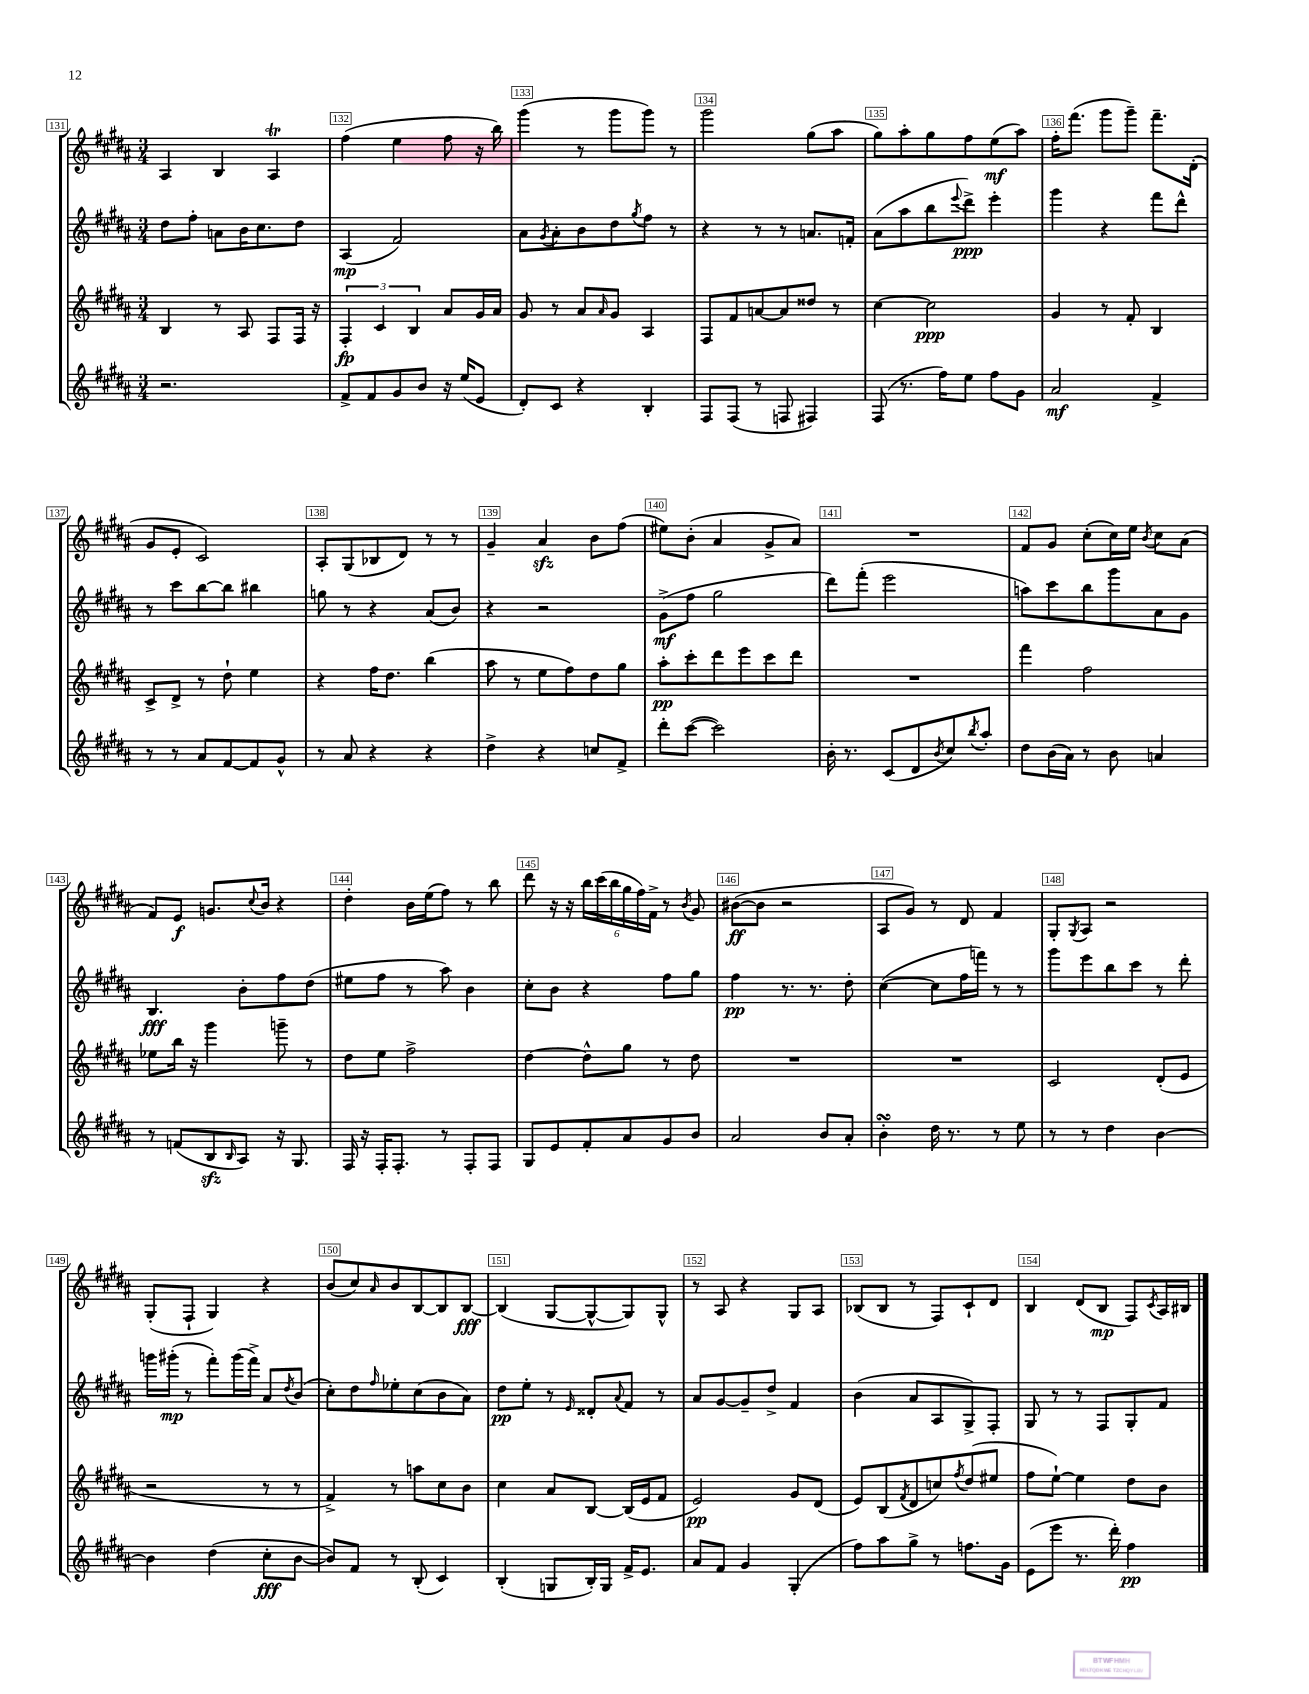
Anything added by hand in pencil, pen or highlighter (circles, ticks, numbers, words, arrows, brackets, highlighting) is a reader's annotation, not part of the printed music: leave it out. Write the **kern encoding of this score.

**kern	**kern	**kern	**kern
*staff4	*staff3	*staff2	*staff1
*clefG2	*clefG2	*clefG2	*clefG2
*k[f#c#g#d#a#]	*k[f#c#g#d#a#]	*k[f#c#g#d#a#]	*k[f#c#g#d#a#]
*M3/4	*M3/4	*M3/4	*M3/4
2.r	4B	8dd#	4A#
.	.	8ff#'	.
.	8r	8a	4B
.	8A#	16b	.
.	.	8.cc#	.
.	8F#	.	4A#
.	16F#	8dd#	.
.	16r	.	.
=	=	=	=
8f#^	6F#'	(4A#	(4ff#
8f#	.	.	.
.	6c#	.	.
8g#	.	2f#)	4ee
.	6B	.	.
8b	.	.	.
16r	8a#	.	8ff#
(16ee	.	.	.
8e	16g#	.	16r
.	16a#	.	16bb)
=	=	=	=
8d#')	8g#	8a#	(4ggg#
.	.	8qg#	.
8c#	8r	8a#'	.
4r	8a#	8b	8r
.	16qqa#	.	.
.	8g#	8dd#	8ggg#
.	.	8qgg#	.
4B'	4A#	8ff#	8ggg#)
.	.	8r	8r
=	=	=	=
8F#	8F#	4r	2ggg#
(8F#	8f#	.	.
8r	[8a	8r	.
8F	8a]	8r	.
4F#)	8dd##	8.a	(8gg#
.	8r	.	8aa#
.	.	16f'	.
=	=	=	=
(8F#	[4cc#	(8a#	8gg#)
8.r	.	8aa#	8aa#'
.	2cc#]	8bb	8gg#
16ff#)	.	.	.
.	.	8qqeee	.
8ee	.	8ddd#^)	8ff#
8ff#	.	4eee'	(8ee
8g#	.	.	8aa#)
=	=	=	=
2a#	4g#	4ggg#	16ff#'
.	.	.	(8.fff#
.	8r	4r	8ggg#
.	8f#'	.	8ggg#~)
4f#^	4B	8fff#	8.fff#~
.	.	8ddd#^^	.
.	.	.	(16d#'
=	=	=	=
8r	8c#^	8r	8g#
8r	8d#^	8ccc#	8e'
8a#	8r	[8bb	2c#)
[8f#	8dd#`	8bb]	.
8f#]	4ee	4bb#	.
8g#^^	.	.	.
=	=	=	=
8r	4r	8gg	8A#'
8a#	.	8r	(8G#
4r	16ff#	4r	8B-
.	8.dd#	.	.
.	.	.	8d#)
4r	(4bb	(8a#	8r
.	.	8b)	8r
=	=	=	=
4dd#^	8aa#	4r	4g#~
.	8r	.	.
4r	8ee	2r	4a#
.	8ff#)	.	.
8cc	8dd#	.	8b
8f#^	8gg#	.	(8ff#
=	=	=	=
8ddd#'	8aa#'	(8g#^	8ee#)
([8ccc#	8ccc#'	8ff#	(8b'
2ccc#])	8ddd#	2gg#	4a#
.	8eee	.	.
.	8ccc#	.	8g#^
.	8ddd#	.	8a#)
=	=	=	=
16b'	2.r	8ddd#)	2.r
8.r	.	.	.
.	.	(8fff#'	.
(8c#	.	2eee	.
8d#	.	.	.
8qb	.	.	.
8cc#)	.	.	.
8qbb	.	.	.
8aa#'	.	.	.
=	=	=	=
8dd#	4fff#	8aa)	8f#
(16b	.	8ccc#	8g#
16a#)	.	.	.
8r	2ff#	8bb	(8cc#'
8b	.	8ggg#	16cc#)
.	.	.	16ee
.	.	.	8qb
4a	.	8a#	8cc#
.	.	8g#	(8a#
=	=	=	=
8r	8ee-	4.B	8f#)
(8f	16bb	.	8e
.	16r	.	.
8B	4ggg#	.	8.g
16qqB	.	.	.
8A#)	.	8b'	.
.	.	.	8qqcc#
.	.	.	16b
16r	8ggg~	8ff#	4r
8.G#	.	.	.
.	8r	(8dd#	.
=	=	=	=
16F#	8dd#	8ee#	4dd#'
16r	.	.	.
16F#'	8ee	8ff#	.
8.F#'	.	.	.
.	2ff#^	8r	16b
.	.	.	(16ee
8r	.	8aa#)	8ff#)
8F#'	.	4b	8r
8F#	.	.	8bb
=	=	=	=
8G#	[4dd#	8cc#'	8ddd#
8e	.	8b	16r
.	.	.	16r
8f#'	8dd#^^]	4r	24bb
.	.	.	(24ccc#
.	.	.	24bb
8a#	8gg#	.	24gg#
.	.	.	24ff#)
.	.	.	24f#^
8g#	8r	8ff#	8r
.	.	.	8qb
8b	8dd#	8gg#	8g#
=	=	=	=
2a#	2.r	4ff#	([8b#
.	.	.	8b#]
.	.	8.r	2r
.	.	8.r	.
8b	.	.	.
8a#'	.	8dd#'	.
=	=	=	=
4b'	2.r	([4cc#	8A#
.	.	.	8g#)
16dd#	.	8cc#]	8r
8.r	.	.	.
.	.	16ff#	8d#
.	.	16fff)	.
8r	.	8r	4f#
8ee	.	8r	.
=	=	=	=
8r	2c#	8ggg#	8G#'
.	.	.	8qG#
8r	.	8eee	8A#
4dd#	.	8bb	2r
.	.	8ccc#	.
[4b	(8d#'	8r	.
.	8e	8ddd#'	.
=	=	=	=
4b]	2r	16ggg	(8G#'
.	.	(16ggg#'	.
.	.	8r	8F#`
(4dd#	.	8fff#')	4G#)
.	.	(16ggg#	.
.	.	16fff#^)	.
8cc#'	8r	8a#	4r
.	.	8qdd#	.
[8b	8r	(8b	.
=	=	=	=
8b])	4f#^)	8cc#')	(8b
8f#	.	8dd#	8cc#)
.	.	16qqff#	16qqa#
8r	8r	8ee-'	8b
(8B'	8aa	(8cc#	[8B
4c#)	8cc#	8b	8B]
.	8b	8a#)	[8B
=	=	=	=
(4B'	4cc#	8dd#	(4B]
.	.	8ee'	.
8G	8a#	8r	[8G#
.	.	16qqe	.
16B')	[8B	8d##'	8G#^^_
16G	.	.	.
.	.	8qqa#	.
16f#^	(16B]	8f#	8G#])
8.e	16e	.	.
.	8f#	8r	8G#^^
=	=	=	=
8a#	2e)	8a#	8r
8f#	.	[8g#	8A#
4g#	.	8g#~]	4r
.	.	8dd#^	.
(4G#'	8g#	4f#	8G#
.	(8d#	.	8A#
=	=	=	=
8ff#)	8e)	(4b	(8B-
8aa#	(8B	.	8B-
.	8qf#	.	.
8gg#^	8d#	8a#	8r
8r	8cc)	8A#	8F#)
.	8qff#	.	.
8.ff	(8dd#	8G#^)	8c#`
.	8ee#	8F#'	8d#
16g#	.	.	.
=	=	=	=
(8e	8ff#	8G#	4B
8eee	[8ee`)	8r	.
8.r	4ee]	8r	(8d#
.	.	8F#	8B
16ddd#')	.	.	.
4ff#	8dd#	8G#'	8F#)
.	.	.	8qc#
.	8b	8f#	16A#
.	.	.	16B#
==	==	==	==
*-	*-	*-	*-
